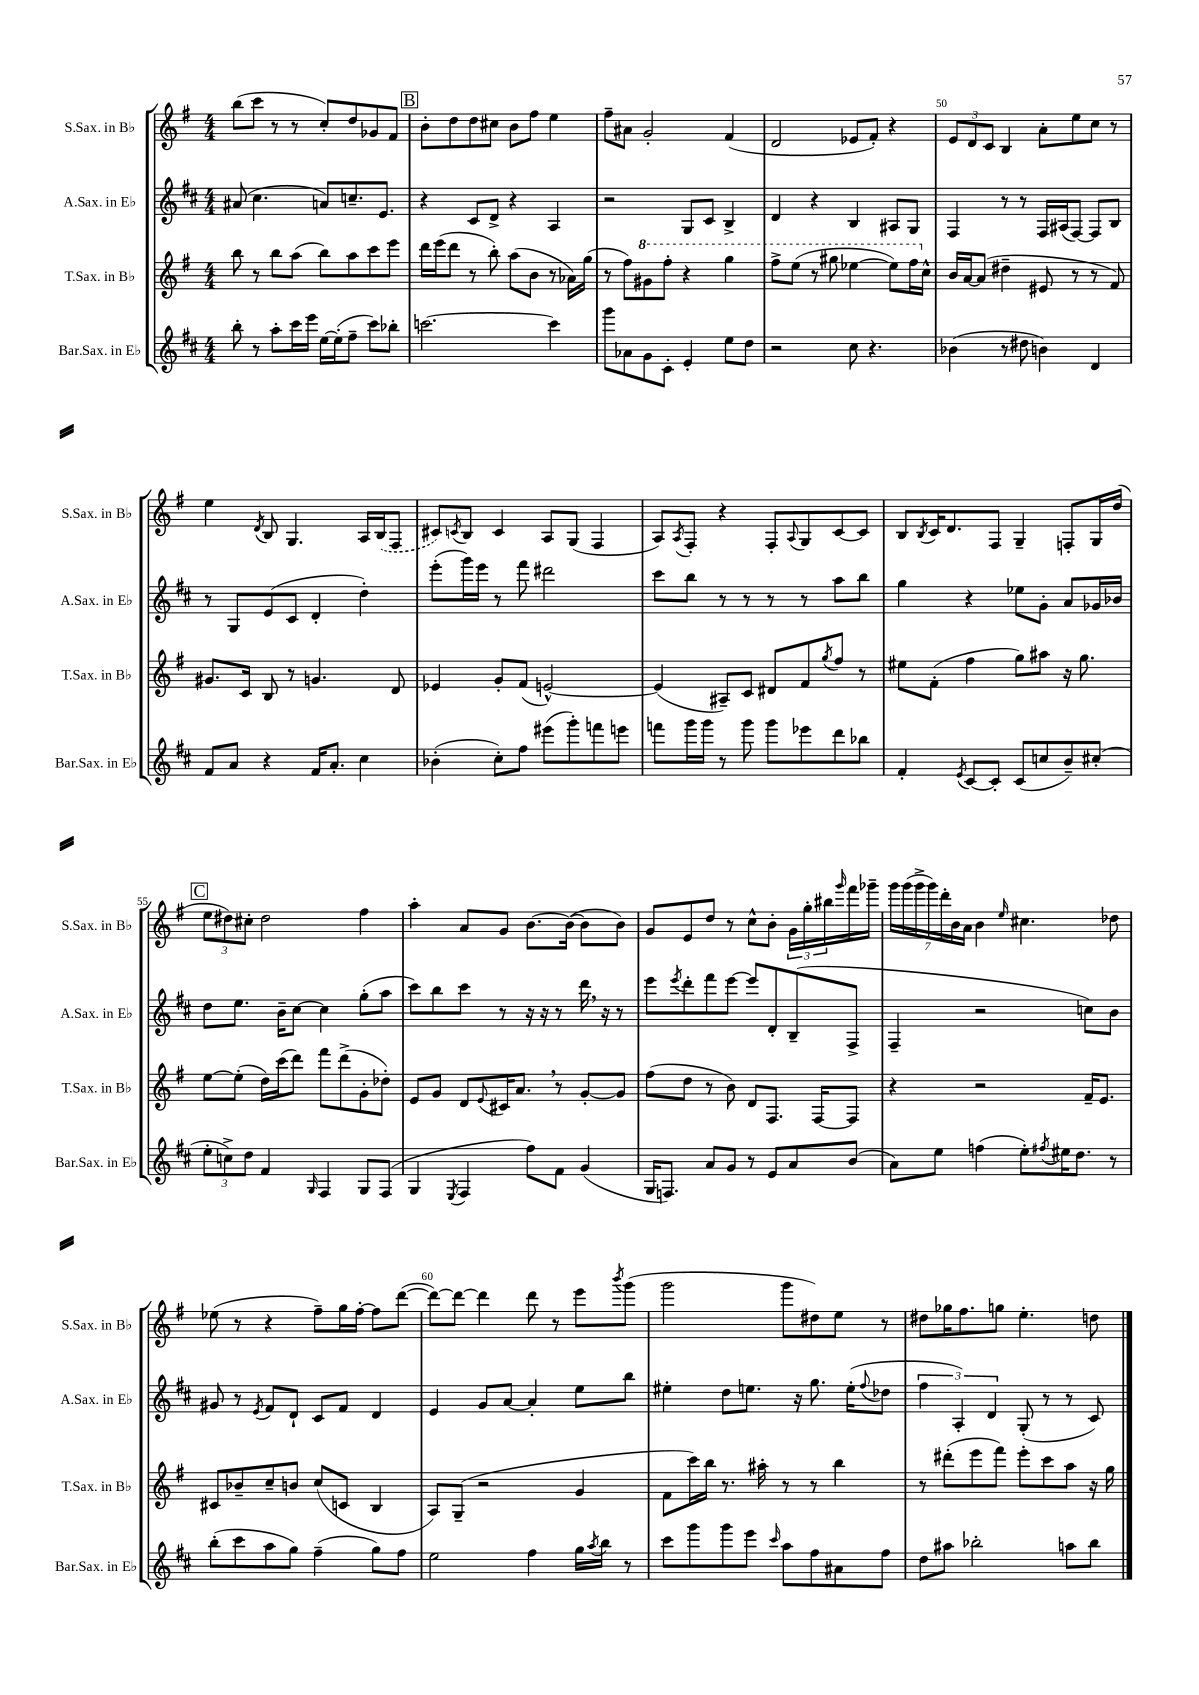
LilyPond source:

<<
\new StaffGroup <<
\new Staff = "s0" \with { instrumentName = "S.Sax. in Bb" shortInstrumentName = "S.Sax. in Bb" } {
    \clef treble \key g \major \numericTimeSignature \time 4/4
    b''8( c'''8 r8 r8 c''8-.) d''8 ges'8 fis'8 |
    \mark \markup { \box "B" } b'8-. d''8 d''8 cis''8 b'8 fis''8 e''4 |
    fis''8-- ais'8 g'2-. fis'4( |
    d'2 ees'8 fis'8-.) r4 |
    \tuplet 3/2 { e'8 d'8 c'8 } b4 a'8-. e''8 c''8 r8 |
    e''4 \acciaccatura { d'8 } b8 g4. a16 \once \slurDashed b16( fis8 |
    cis'8) \acciaccatura { c'8 } b8 c'4 a8 g8( fis4 |
    a8) \acciaccatura { a8 } fis8-. r4 fis8-. \appoggiatura { a8 } g8 c'8~ c'8 |
    b8 \acciaccatura { b8 } c'16 d'8. fis8 g4-- f8-. g16 d''16( |
    \mark \markup { \box "C" } \tuplet 3/2 { e''8 dis''8) cis''8-. } dis''2 fis''4 |
    a''4-. a'8 g'8 b'8.~ b'16~( b'8 b'8) |
    g'8 e'8 d''8 r8 c''8-^ b'8-. \tuplet 3/2 { g'16 g''16-. bis''16 } \grace { g'''16 } fis'''16 ges'''16-- |
    \tuplet 7/4 { g'''16 g'''16( g'''16-> g'''16) d'''16-. b'16 a'16 } b'4 \grace { e''16 } cis''4. des''8 |
    ees''8( r8 r4 fis''8--) g''16 fis''16~-. fis''8 d'''8~( |
    d'''8~) d'''8~ d'''4 d'''8 r8 e'''8 \acciaccatura { b'''8 } g'''8( |
    g'''2 g'''8 dis''8) e''8 r8 |
    dis''8 ges''16 fis''8. g''8 e''4.-. d''8 \bar "|." |
}
\new Staff = "s1" \with { instrumentName = "A.Sax. in Eb" shortInstrumentName = "A.Sax. in Eb" } {
    \clef treble \key d \major \numericTimeSignature \time 4/4
    ais'8( cis''4. a'8) c''8.-- e'8. |
    \mark \markup { \box "B" } r4 cis'8 d'8-> r4 a4 |
    r2 g8 cis'8 b4-> |
    d'4 r4 b4 ais8 g8 |
    fis4 r8 r8 fis16 ais16( fis8~) fis8 b8 |
    r8 g8 e'8( cis'8 d'4-. d''4-.) |
    e'''8-.( g'''16) e'''16 r8 fis'''8 dis'''2 |
    cis'''8 b''8 r8 r8 r8 r8 a''8 b''8 |
    g''4 r4 ees''8 g'8-. a'8 ges'16 bes'16 |
    \mark \markup { \box "C" } d''8 e''8. b'16-- cis''8~ cis''4 g''8-.( a''8 |
    cis'''8) b''8 cis'''8 r8 r16 r16 r8 d'''16 \breathe r16 r8 |
    e'''8 \acciaccatura { e'''8 } d'''8-. fis'''8 e'''8~ e'''8 d'8-. b8--( fis8-> |
    fis4-- r2 c''8) b'8 |
    gis'8 r8 \acciaccatura { e'8 } fis'8 d'8-! cis'8 fis'8 d'4 |
    e'4 g'8 a'8~ a'4-. e''8 b''8 |
    eis''4-. d''8 e''8. r16 g''8. e''16-.( \appoggiatura { fis''8 } des''8 |
    \tuplet 3/2 { fis''4 a4-.) d'4 } g8-.( r8 r8 cis'8) \bar "|." |
}
\new Staff = "s2" \with { instrumentName = "T.Sax. in Bb" shortInstrumentName = "T.Sax. in Bb" } {
    \clef treble \key g \major \numericTimeSignature \time 4/4
    b''8 r8 b''8 a''8( b''8) a''8 c'''8 e'''8 |
    \mark \markup { \box "B" } d'''16 e'''16( d'''8 r8 b''8-.) a''8( b'8 r8 aes'16) g''16( |
    r8 fis''8) \ottava #1 gis''8 fis'''8-. r4 g'''4 |
    fis'''8-> e'''8( r8 gis'''8 ees'''4~ ees'''8) fis'''16 \ottava #0 c''16-^ |
    b'16 a'16~ a'8( dis''4-- eis'8 r8 r8 fis'8) |
    gis'8. c'16 b8 r8 g'4. d'8 |
    ees'4 g'8-. fis'8( e'2~-^) |
    e'4( ais8--) c'8 dis'8 fis'8 \acciaccatura { g''8 } fis''8 r8 |
    eis''8 fis'8-.( fis''4 g''8) ais''8 r16 g''8. |
    \mark \markup { \box "C" } e''8~ e''8-.( d''16) c'''16( d'''8) fis'''8 d'''8->( g'8-. des''8-.) |
    e'8 g'8 d'8 \appoggiatura { e'8 } cis'16 a'8. \breathe r8 g'8~-. g'8 |
    fis''8( d''8 r8 b'8) d'8 fis8. fis16~ fis8 |
    r4 r2 fis'16-- e'8. |
    cis'8 bes'8-- c''8-- b'8 c''8( c'8 b4 |
    a8) g8--( r2 g'4 |
    fis'8 c'''16) b''16 r8. ais''16-. r8 r8 b''4 |
    r8 dis'''8-.( e'''8 fis'''8) e'''8-. c'''8 a''8 r16 g''16 \bar "|." |
}
\new Staff = "s3" \with { instrumentName = "Bar.Sax. in Eb" shortInstrumentName = "Bar.Sax. in Eb" } {
    \clef treble \key d \major \numericTimeSignature \time 4/4
    b''8-. r8 a''8-. cis'''16 e'''16 e''16~ e''16-.( fis''8-- cis'''8) bes''8-. |
    \mark \markup { \box "B" } c'''2.~ c'''4 |
    g'''8 aes'8 g'8 cis'8-. e'4-. e''8 d''8 |
    r2 cis''8 r4. |
    bes'4( r8 dis''8 b'4) d'4 |
    fis'8 a'8 r4 fis'16 a'8.-. cis''4 |
    bes'4-.( cis''8-.) fis''8 eis'''8( g'''8-.) f'''8 e'''8 |
    f'''8 g'''16 g'''16 r8 g'''8 g'''8 ees'''8 d'''8 bes''8 |
    fis'4-. \acciaccatura { e'8 } cis'8~ cis'8-. cis'8( c''8 b'8--) cis''8-.( |
    \mark \markup { \box "C" } \tuplet 3/2 { e''8-. c''8->) d''8 } fis'4 \grace { g16 } fis4 g8 fis8( |
    g4 \acciaccatura { e8 } fis4 fis''8) fis'8 g'4( |
    g16 f8.) a'8 g'8 r8 e'8 a'8 b'8( |
    a'8) e''8 f''4( e''8-.) \acciaccatura { fis''8 } eis''16 d''8. r8 |
    b''8-.( cis'''8 a''8 g''8) fis''4--( g''8) fis''8 |
    e''2 fis''4 g''16 \acciaccatura { a''8 } b''16 r8 |
    cis'''8 g'''8 g'''8 e'''8 \grace { cis'''16 } a''8 fis''8 ais'8 fis''8 |
    d''8 ais''8 bes''2-. a''8 bes''8 \bar "|." |
}
>>
>>
\layout { \context { \Score currentBarNumber = #46 \override BarNumber.break-visibility = ##(#f #t #t) barNumberVisibility = #(every-nth-bar-number-visible 5) } }
